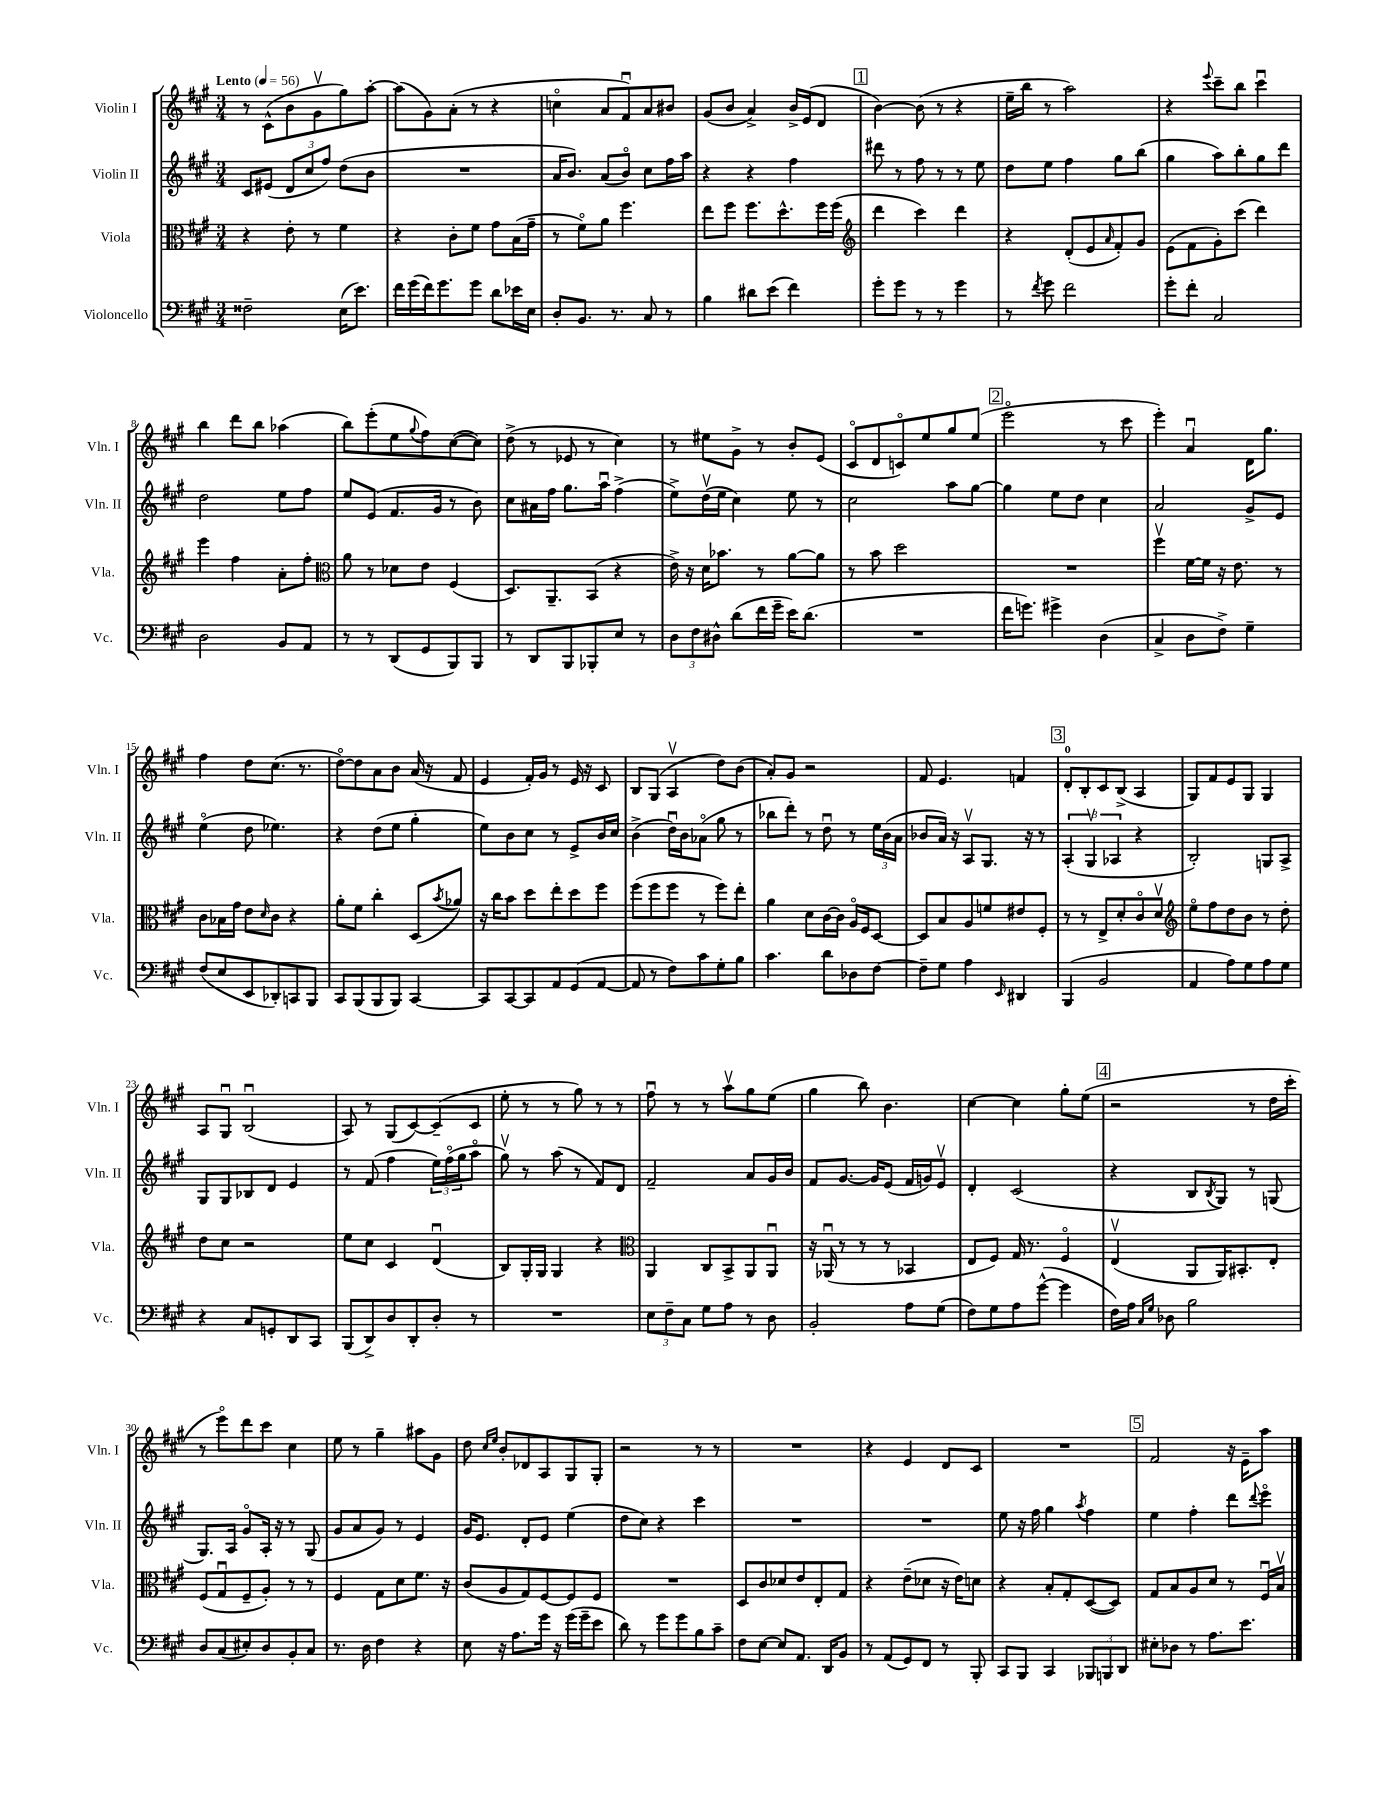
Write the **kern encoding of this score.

**kern	**kern	**kern	**kern
*staff4	*staff3	*staff2	*staff1
*clefF4	*clefC3	*clefG2	*clefG2
*k[f#c#g#]	*k[f#c#g#]	*k[f#c#g#]	*k[f#c#g#]
*M3/4	*M3/4	*M3/4	*M3/4
*MM56	*MM56	*MM56	*MM56
2F##~	4r	8c#	8r
.	.	(8e#	(8c#^^
.	8e'	12d	8b
.	.	12cc#	.
.	8r	.	8g#v
.	.	12ff#)	.
(16E	4f#	(8dd	8gg#)
8.e)	.	.	.
.	.	8b	[8aa'
=	=	=	=
16f#	4r	2.r	(8aa]
(16g#	.	.	.
16f#)	.	.	8g#)
8.g#	.	.	.
.	8c#'	.	(8a'
8g#	8f#	.	8r
8d	8g#	.	4r
16e-	(16B	.	.
16E	16g#~	.	.
=	=	=	=
8D'	8r	16a	4cco
.	.	8.b)	.
8.BB	8f#o)	.	.
.	8a	(8a	8a
8.r	.	.	.
.	4.ff#	8bo)	8f#u)
8C#	.	8cc#	8a
8r	.	16ff#	8b#
.	.	16aa	.
=	=	=	=
4B	8ee	4r	(8g#
.	8ff#	.	8b
8d#	8.ff#	4r	4a^)
(8e	.	.	.
.	8.dd^^	.	.
4f#)	.	4ff#	16b^
.	.	.	(16e
.	16ff#	.	8d
.	(16ff#	.	.
=	=	=	=
*	*clefG2	*	*
8g#'	4ddd	8ddd#	[4b)
8g#	.	8r	.
8r	4ccc#)	8ff#	(8b]
8r	.	8r	8r
4g#	4ddd	8r	4r
.	.	8ee	.
=	=	=	=
8r	4r	8dd	16ee~
.	.	.	16bb
8qf#	.	.	.
8g#	.	8ee	8r
2f#	(8d'	4ff#	2aa)
.	8e	.	.
.	16qqa	.	.
.	8f#')	8gg#	.
.	8g#	(8bb	.
=	=	=	=
8g#'	(8e	4gg#	4r
8f#'	8f#	.	.
.	.	.	8qqeee
2C#	8g#')	8aa)	8ccc#~
.	(8ccc#	8bb'	8bb
.	4ddd)	8gg#	4ccc#u
.	.	8ddd	.
=	=	=	=
2D	4eee	2dd	4bb
.	4ff#	.	8ddd
.	.	.	8bb
8BB	8a'	8ee	(4aa-
8AA	8ff#'	8ff#	.
=	=	=	=
*	*clefC3	*	*
8r	8a	8ee	8bb)
8r	8r	(8e	(8eee'
(8DD	8d-	8.f#	8ee
.	.	.	8qqgg#
8GG#	8e	.	8ff#)
.	.	16g#	.
8BBB)	(4F#	8r	([8cc#
8BBB	.	8b)	8cc#])
=	=	=	=
8r	8.D)	8cc#	(8dd^
8DD	.	16a#	8r
.	8.AA~	16ff#	.
8BBB	.	8.gg#	8e-
8BBB-'	(8BB	.	8r
.	.	16aau	.
8E	4r	(4ff#^	4cc#)
8r	.	.	.
=	=	=	=
12D	16e^)	8ee^)	8r
.	16r	.	.
12F#	.	.	.
.	16d	(16ddv	8ee#
12D#^^	.	.	.
.	8.b-	16ee	.
(8d	.	4cc#)	8g#^
16f#	8r	.	8r
16g#~	.	.	.
16e)	[8a	8ee	8b'
(8.d	.	.	.
.	8a]	8r	(8e
=	=	=	=
2.r	8r	2cc#	8c#o
.	8b	.	8d
.	2dd	.	8co)
.	.	.	8ee
.	.	8aa	8gg#
.	.	[8gg#	(8ee
=	=	=	=
16f#	2.r	4gg#]	2eeeo
8.g)	.	.	.
4g#^	.	8ee	.
.	.	8dd	.
(4D	.	4cc#	8r
.	.	.	8ccc#
=	=	=	=
4C#^	4ff#v	2a	4eee')
8D	[16f#	.	4au
.	16f#]	.	.
8F#^)	16r	.	.
.	8.e	.	.
4G#~	.	8g#^	16d
.	.	.	8.gg#
.	8r	8e	.
=	=	=	=
(8F#	8c#	(4eeo	4ff#
8E	16B-	.	.
.	16g#	.	.
8EE	8e	8dd	8dd
.	16qqd	.	.
8DD-')	8c#	4.ee-)	(8.cc#
8CC	4r	.	.
.	.	.	8.r
8BBB	.	.	.
=	=	=	=
8CC#	8a'	4r	[8ddo)
(8BBB	8f#	.	8dd]
8BBB	4cc#'	(8dd	8a
8BBB)	.	8ee	8b
[4CC#	(8D	4gg#'	(16a
.	.	.	16r
.	8qb	.	.
.	8a-)	.	8f#
=	=	=	=
8CC#]	16r	8ee)	4e
.	16cc#	.	.
[8CC#	8b	8b	.
8CC#]	8dd	8cc#	16f#')
.	.	.	16g#
8AA	8ee'	8r	8r
(8GG#	8dd	8e^	16e
.	.	.	16r
[8AA	8ff#	16b	8c#
.	.	16cc#	.
=	=	=	=
8AA]	(8ff#	(4b^	8B
8r	8ff#	.	(8G#
8F#)	8ff#	16ddu)	4Av
.	.	16b	.
8c#	8r	(8a-o	.
8G#'	8ff#)	8gg#	8dd)
8B	8ee'	8r	(8b
=	=	=	=
4.c#	4a	8bb-	8a')
.	.	8ddd')	8g#
.	8d	8r	2r
8d	[16c#	8ddu	.
.	16c#]	.	.
8D-	16Ao	8r	.
.	16F#	.	.
[8F#	[8D	24ee	.
.	.	(24b	.
.	.	24a	.
=	=	=	=
8F#~]	8D]	8b-	8f#
8G#	8B	16a)	4.e
.	.	16r	.
4A	8A	8Av	.
.	8f	8.G#	.
16qqEE	.	.	.
4DD#	8e#	.	4f
.	.	16r	.
.	8F#'	8r	.
=	=	=	=
(4BBB	8r	(6A'	8d'
.	8r	.	8B'
.	.	6G#v	.
2BB	8E^	.	8c#
.	.	6A-	.
.	8d'	.	(8B^
.	8c#o	4r	4A
.	8dv	.	.
=	=	=	=
*	*clefG2	*	*
4AA	8eeo	2B')	8G#)
.	8ff#	.	8f#
8A)	8dd	.	8e
8G#	8b	.	8G#
8A	8r	8G	4G#
8G#	8dd'	8A^	.
=	=	=	=
4r	8dd	8G#	8A
.	8cc#	8G#	8G#u
8C#	2r	8B-	(2Bu
8GG'	.	8d	.
8DD	.	4e	.
8CC#	.	.	.
=	=	=	=
(8BBB	8ee	8r	8A)
8DD^)	8cc#	(8f#	8r
8D	4c#	4ff#	(8G#
8DD'	.	.	[8c#)
8D'	(4du	24ee)	(8c#~]
.	.	(24ff#o	.
.	.	24gg#	.
8r	.	8aao	8c#
=	=	=	=
2.r	8B)	8gg#v)	8ee'
.	16G#'	8r	8r
.	16G#	.	.
.	4G#	(8aa	8r
.	.	8r	8gg#)
.	4r	8f#)	8r
.	.	8d	8r
=	=	=	=
*	*clefC3	*	*
12E	4AA	2f#~	8ff#u
12F#~	.	.	.
.	.	.	8r
12C#	.	.	.
8G#	8C#	.	8r
8A	8BB^	.	8aav
8r	8AA	8a	8gg#
8D	8AAu	16g#	(8ee
.	.	16b	.
=	=	=	=
2BB'	16r	8f#	4gg#
.	(16AA-u	.	.
.	8r	[8.g#	.
.	8r	.	8bb)
.	.	16g#]	.
.	8r	(8e	4.b
8A	4BB-	16f#	.
.	.	16g)	.
(8G#	.	8ev	.
=	=	=	=
8F#)	8E	4d'	[4cc#
8G#	8F#)	.	.
8A	16G#	(2c#	4cc#]
.	8.r	.	.
([8g#^^	.	.	.
4g#]	4F#o	.	8gg#'
.	.	.	(8ee
=	=	=	=
16F#)	(4Ev	4r	2r
16A	.	.	.
16qqC#	.	.	.
16qqG#	.	.	.
8D-	.	.	.
2B	8AA	8B	.
.	.	8qB	.
.	16AA)	8G#)	.
.	8.BB#'	.	.
.	.	8r	8r
.	8E'	(8G	16dd
.	.	.	16ccc#'
=	=	=	=
8D	(8F#	8.G#)	8r
(8C#	8G#u	.	8eeeo)
.	.	16A	.
8E#')	8F#~	8g#o	8ddd
8D	8A')	16A'	8ccc#
.	.	16r	.
8BB'	8r	8r	4cc#
8C#	8r	(8G#	.
=	=	=	=
8.r	4F#	8g#	8ee
.	.	8a	8r
16D	.	.	.
4F#	8G#	8g#)	4gg#~
.	8d	8r	.
4r	8.f#	4e	8aa#
.	.	.	8g#
.	16r	.	.
=	=	=	=
8E	(8c#	16g#	8dd
.	.	8.e	.
.	.	.	16qqcc#
.	.	.	16qqee
16r	8A	.	8b'
8.A	.	.	.
.	8G#)	8d'	8d-
16g#	[8F#	8e	8A
16r	.	.	.
(16g#	8F#]	(4ee	8G#
16g#~	.	.	.
8e	8F#	.	8G#'
=	=	=	=
8d)	2.r	8dd	2r
8r	.	8cc#)	.
8g#	.	4r	.
8g#	.	.	.
8B	.	4ccc#	8r
8c#~	.	.	8r
=	=	=	=
8F#	8D	2.r	2.r
[8E	8c#	.	.
8E]	8d-	.	.
8.AA	8e	.	.
.	8E'	.	.
16DD	.	.	.
8BB	8G#	.	.
=	=	=	=
8r	4r	2.r	4r
(8AA	.	.	.
8GG#)	(8e~	.	4e
8FF#	8d-	.	.
8r	16r	.	8d
.	16e)	.	.
8BBB'	8d	.	8c#
=	=	=	=
8CC#	4r	8ee	2.r
8BBB	.	16r	.
.	.	16ff#	.
4CC#	8B'	4gg#	.
.	8G#'	.	.
.	.	8qaa	.
12BBB-	([8D	4ff#	.
12BBB	.	.	.
.	8D])	.	.
12DD	.	.	.
=	=	=	=
8E#'	8G#	4ee	2f#
8D-	8B	.	.
8r	8A	4ff#'	.
8.A	8d	.	.
.	8r	8ddd	16r
8.e	.	.	16e~
.	.	8qqddd	.
.	16F#u	8eeeo	8aa
.	16Bv	.	.
==	==	==	==
*-	*-	*-	*-
